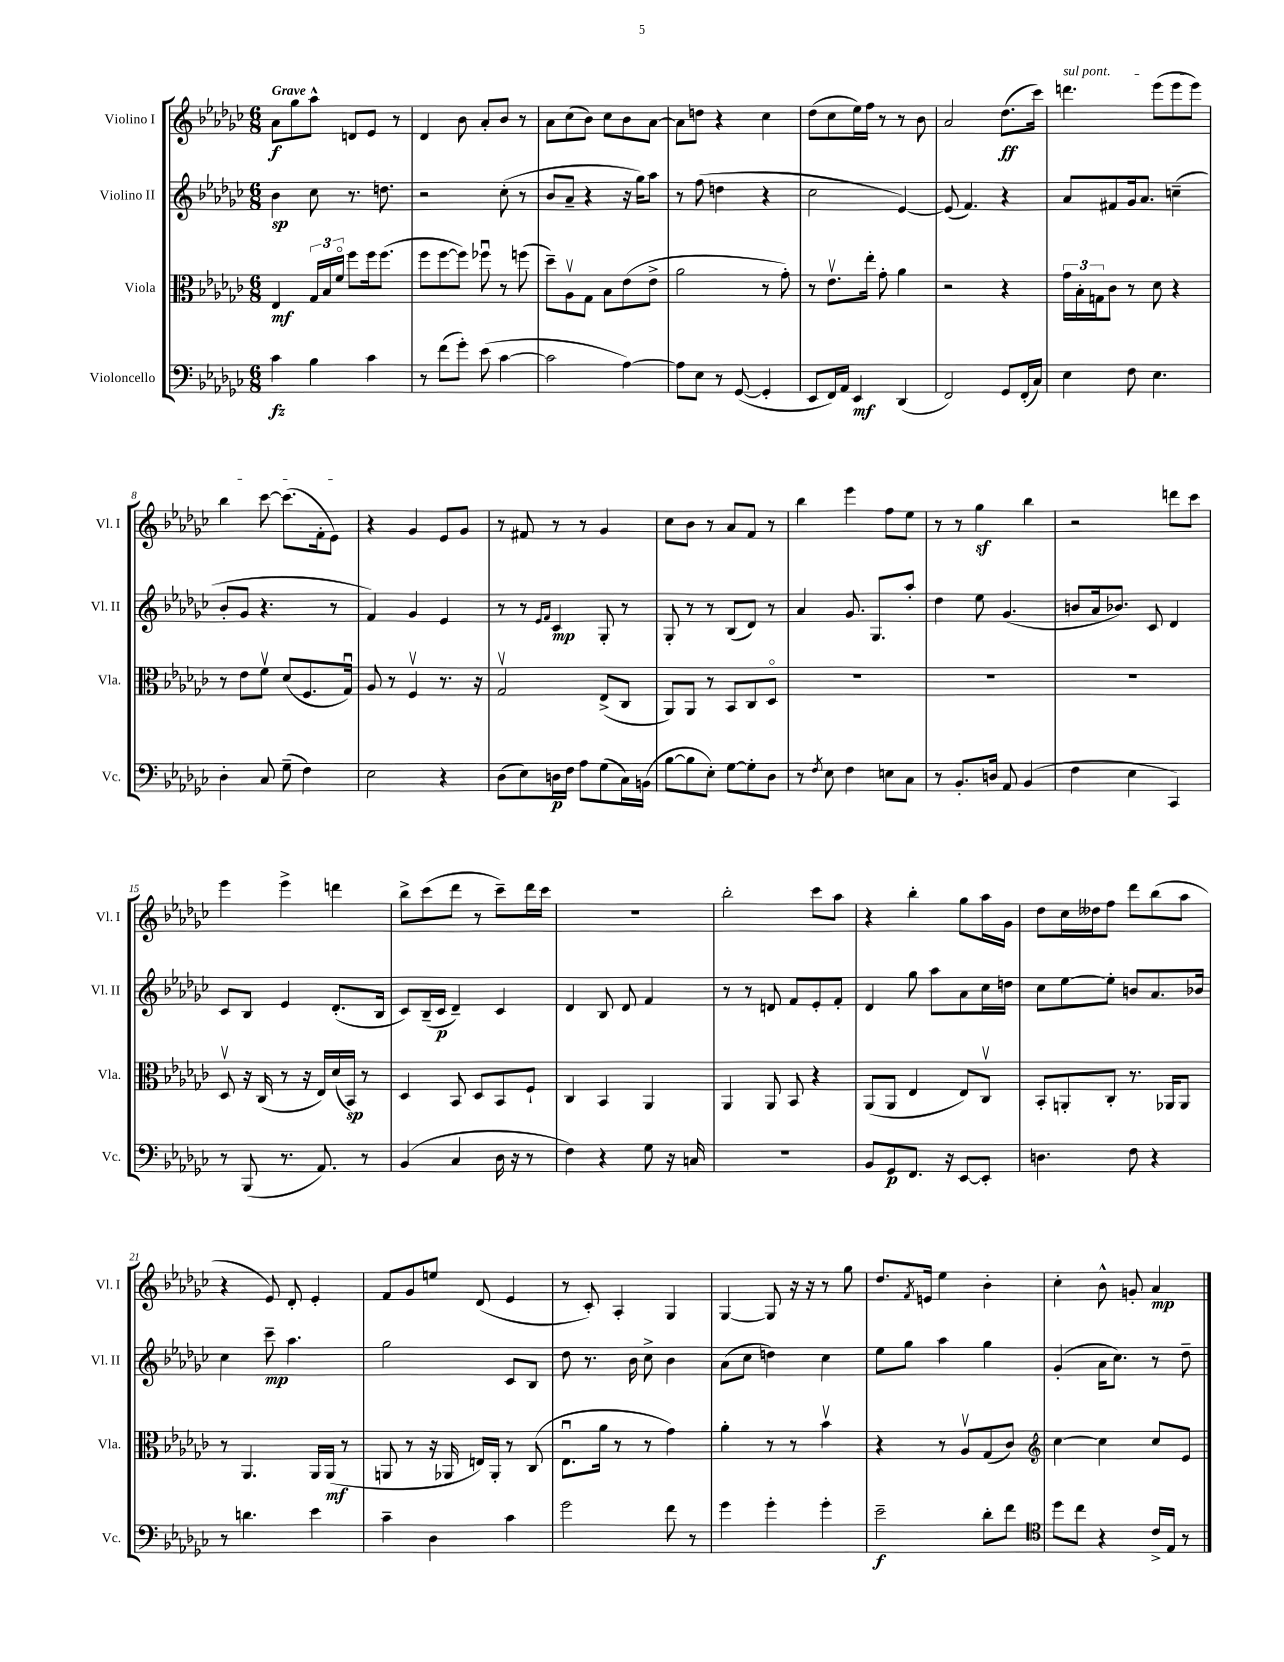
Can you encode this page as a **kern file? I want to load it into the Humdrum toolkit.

**kern	**dynam	**kern	**dynam	**kern	**dynam	**kern	**dynam
*part4	*part4	*part3	*part3	*part2	*part2	*part1	*part1
*staff4	*staff4	*staff3	*staff3	*staff2	*staff2	*staff1	*staff1
*I"Violoncello	*	*I"Viola	*	*I"Violino II	*	*I"Violino I	*
*I'Vc.	*	*I'Vla.	*	*I'Vl. II	*	*I'Vl. I	*
*clefF4	*	*clefC3	*	*clefG2	*	*clefG2	*
*k[b-e-a-d-g-c-]	*	*k[b-e-a-d-g-c-]	*	*k[b-e-a-d-g-c-]	*	*k[b-e-a-d-g-c-]	*
*M6/8	*	*M6/8	*	*M6/8	*	*M6/8	*
=1	=1	=1	=1	=1	=1	=1	=1
!	!	!	!	!	!	!LO:TX:a:B:t=Grave	!
4c-\	fz	4E-/	mf	4b-\	sp	8a-\L	f
.	.	.	.	.	.	8gg-\	.
4B-\	.	24G-/LL	.	8cc-\	.	8aa-^^\J	.
.	.	24B-/	.	.	.	.	.
.	.	24f/JJ	.	.	.	.	.
.	.	8ff\L	.	8.r	.	8dn/L	.
4c-\	.	16ff\k	.	.	.	8e-/J	.
.	.	(8.ff\J	.	8.ddn\	.	.	.
.	.	.	.	.	.	8r	.
=2	=2	=2	=2	=2	=2	=2	=2
8r	.	8ff\L	.	2r	.	4d-/	.
(8f\L	.	[8ff\	.	.	.	.	.
8g-'\J)	.	8ff\J])	.	.	.	8b-\	.
(8e-\	.	8ff-Xu\	.	.	.	8a-'/L	.
[4c-\	.	8r	.	(8cc-'\	.	8b-/J	.
.	.	(8ffn\	.	8r	.	8r	.
=3	=3	=3	=3	=3	=3	=3	=3
2c-\]	.	8dd-~\L)	.	8b-/L	.	8a-\L	.
.	.	8A-v\	.	8a-~/J	.	(8cc-\	.
.	.	8G-\J	.	4r	.	8b-\J)	.
.	.	8B-\L	.	.	.	8cc-\L	.
[4A-\)	.	(8e-\	.	16r	.	8b-\	.
.	.	.	.	16gg-\KL)	.	.	.
.	.	8e-^\J	.	8aa-\J	.	[8a-\J	.
=4	=4	=4	=4	=4	=4	=4	=4
8A-\L]	.	2a-\	.	8r	.	8a-\L]	.
8E-\J	.	.	.	(8ff\	.	8ddn\J	.
8r	.	.	.	4ddn\	.	4r	.
([8GG-/	.	.	.	.	.	.	.
4GG-'/]	.	8r	.	4r	.	4cc-\	.
.	.	8g-'\)	.	.	.	.	.
=5	=5	=5	=5	=5	=5	=5	=5
8EE-/L	.	8r	.	2cc-\	.	(8dd-\L	.
16FF/L)	.	8.e-v\L	.	.	.	8cc-\	.
16AA-/JJ	.	.	.	.	.	.	.
4EE-/	mf	.	.	.	.	16ee-\L)	.
.	.	16ee-'\Jk	.	.	.	16ff\JJ	.
.	.	8g-'\	.	.	.	8r	.
(4DD-/	.	4a-\	.	[4e-/)	.	8r	.
.	.	.	.	.	.	8b-\	.
=6	=6	=6	=6	=6	=6	=6	=6
2FF/)	.	2r	.	(8e-/]	.	2a-/	.
.	.	.	.	4.f/)	.	.	.
8GG-/L	.	4r	.	4r	.	(8.dd-\L	ff
(16FF'/L	.	.	.	.	.	.	.
16C-/JJ)	.	.	.	.	.	16ccc-\Jk)	.
=7	=7	=7	=7	=7	=7	=7	=7
!	!	!	!	!	!	!LO:TX:a:i:t=sul pont.	!
4E-\	.	24g-\LL	.	8a-/L	.	4.dddn\	.
.	.	24B-'\	.	.	.	.	.
.	.	24Gn\J	.	.	.	.	.
.	.	8c-\J	.	8f#X/	.	.	.
8F\	.	8r	.	16g-/k	.	.	.
.	.	.	.	8.a-/J	.	.	.
4.E-\	.	8d-\	.	.	.	(8eee-\L	.
.	.	4r	.	(4ccn~\	.	8eee-\	.
.	.	.	.	.	.	8eee-\J)	.
!!LO:LB:g=z
=8	=8	=8	=8	=8	=8	=8	=8
4D-'\	.	8r	.	8b-'/L	.	4bb-\	.
.	.	8e-\L	.	8g-/J	.	.	.
8C-/	.	8fv\J	.	4.r	.	[8ccc-\	.
(8G-~\	.	(8d-/L	.	.	.	(8.ccc-\L]	.
4F\)	.	8.F/	.	.	.	.	.
.	.	.	.	.	.	16f'\k	.
.	.	.	.	8r	.	8e-\J)	.
.	.	16G-u/Jk)	.	.	.	.	.
=9	=9	=9	=9	=9	=9	=9	=9
2E-\	.	8A-/	.	4f/)	.	4r	.
.	.	8r	.	.	.	.	.
.	.	4Fv/	.	4g-/	.	4g-/	.
4r	.	8.r	.	4e-/	.	8e-/L	.
.	.	.	.	.	.	8g-/J	.
.	.	16r	.	.	.	.	.
=10	=10	=10	=10	=10	=10	=10	=10
(8D-\L	.	2G-v/	.	8r	.	8r	.
8E-\)	.	.	.	8r	.	8f#X/	.
.	.	.	.	16qqe-/LL	.	.	.
.	.	.	.	16qqf/JJ	.	.	.
16Dn\L	p	.	.	4c-/	mp	8r	.
16F\JJ	.	.	.	.	.	.	.
8A-\L	.	.	.	.	.	8r	.
(8G-\	.	(8E-^/L	.	8G-'/	.	4g-/	.
16C-\L)	.	8C-/J	.	8r	.	.	.
(16BBn\JJ	.	.	.	.	.	.	.
=11	=11	=11	=11	=11	=11	=11	=11
[8B-\L	.	8AA-/L)	.	8G-'/	.	8cc-\L	.
8B-\]	.	8AA-/J	.	8r	.	8b-\J	.
8E-'\J)	.	8r	.	8r	.	8r	.
[8G-\L	.	8BB-/L	.	(8B-/L	.	8a-/L	.
8G-'\]	.	8C-/	.	8d-/J)	.	8f/J	.
8D-\J	.	8D-/J	.	8r	.	8r	.
=12	=12	=12	=12	=12	=12	=12	=12
8r	.	2.r	.	4a-/	.	4bb-\	.
8qF/	.	.	.	.	.	.	.
8E-\	.	.	.	.	.	.	.
4F\	.	.	.	8.g-/	.	4eee-\	.
.	.	.	.	8.G-/L	.	.	.
8En\L	.	.	.	.	.	8ff\L	.
8C-\J	.	.	.	8aa-'/J	.	8ee-\J	.
=13	=13	=13	=13	=13	=13	=13	=13
8r	.	2.r	.	4dd-\	.	8r	.
8.BB-'/L	.	.	.	.	.	8r	.
.	.	.	.	8ee-\	.	4gg-z\	.
16Dn/Jk	.	.	.	.	.	.	.
8AA-/	.	.	.	(4.g-/	.	.	.
(4BB-/	.	.	.	.	.	4bb-\	.
=14	=14	=14	=14	=14	=14	=14	=14
4F\	.	2.r	.	8bn/L	.	2r	.
.	.	.	.	16a-/k	.	.	.
.	.	.	.	8.b-X/J)	.	.	.
4E-\	.	.	.	.	.	.	.
.	.	.	.	8c-/	.	.	.
4CC-/)	.	.	.	4d-/	.	8dddn\L	.
.	.	.	.	.	.	8ccc-\J	.
!!LO:LB:g=z
=15	=15	=15	=15	=15	=15	=15	=15
8r	.	8D-v/	.	8c-/L	.	4eee-\	.
(8BBB-/	.	16r	.	8B-/J	.	.	.
.	.	(16C-/	.	.	.	.	.
8.r	.	8r	.	4e-/	.	4eee-^\	.
.	.	16r	.	.	.	.	.
8.AA-/)	.	16E-/LL)	.	.	.	.	.
.	.	(16d-/	.	(8.d-'/L	.	4dddn\	.
.	.	16BB-/JJ)	sp	.	.	.	.
8r	.	8r	.	.	.	.	.
.	.	.	.	16B-/Jk	.	.	.
=16	=16	=16	=16	=16	=16	=16	=16
(4BB-/	.	4D-/	.	8c-/L)	.	8bb-^\L	.
.	.	.	.	(16B-~/L	.	(8ccc-\	.
.	.	.	.	16c-/JJ	p	.	.
4C-/	.	8BB-/	.	4d-~/)	.	8ddd-\J	.
.	.	8D-/L	.	.	.	8r	.
16D-\	.	8BB-/	.	4c-/	.	8ccc-~\L)	.
16r	.	.	.	.	.	.	.
8r	.	8F`/J	.	.	.	16ddd-\L	.
.	.	.	.	.	.	16ccc-\JJ	.
=17	=17	=17	=17	=17	=17	=17	=17
4F\)	.	4C-/	.	4d-/	.	2.r	.
4r	.	4BB-/	.	8B-/	.	.	.
.	.	.	.	8d-/	.	.	.
8G-\	.	4AA-/	.	4f/	.	.	.
16r	.	.	.	.	.	.	.
16Cn/	.	.	.	.	.	.	.
=18	=18	=18	=18	=18	=18	=18	=18
2.r	.	4AA-/	.	8r	.	2bb-'\	.
.	.	.	.	8r	.	.	.
.	.	8AA-/	.	8dn/	.	.	.
.	.	8BB-/	.	8f/L	.	.	.
.	.	4r	.	8e-'/	.	8ccc-\L	.
.	.	.	.	8f'/J	.	8aa-\J	.
=19	=19	=19	=19	=19	=19	=19	=19
8BB-/L	.	(8AA-/L	.	4d-/	.	4r	.
8GG-/	p	8AA-/J	.	.	.	.	.
8.FF/J	.	4E-/	.	8gg-\	.	4bb-'\	.
.	.	.	.	8aa-\L	.	.	.
16r	.	.	.	.	.	.	.
[8EE-/L	.	8E-/L)	.	8a-\	.	8gg-\L	.
8EE-'/J]	.	8C-v/J	.	16cc-\L	.	16aa-\L	.
.	.	.	.	16ddn\JJ	.	16g-\JJ	.
=20	=20	=20	=20	=20	=20	=20	=20
4.Dn\	.	8BB-'/L	.	8cc-\L	.	8dd-\L	.
.	.	8AAn'/	.	[8ee-\	.	16cc-\L	.
.	.	.	.	.	.	16dd--X\J	.
.	.	8C-'/J	.	8ee-'\J]	.	8ff\J	.
8F\	.	8.r	.	8bn/L	.	8ddd-\L	.
4r	.	.	.	8.a-/	.	(8bb-\	.
.	.	16AA-X/KL	.	.	.	.	.
.	.	8AA-/J	.	.	.	8aa-\J	.
.	.	.	.	16b-X/Jk	.	.	.
!!LO:LB:g=z
=21	=21	=21	=21	=21	=21	=21	=21
8r	.	8r	.	4cc-\	.	4r	.
4.dn\	.	4.AA-/	.	.	.	.	.
.	.	.	.	8ccc-~\	mp	8e-/)	.
.	.	.	.	4.aa-\	.	8d-'/	.
4e-\	.	16AA-/LL	.	.	.	4e-'/	.
.	.	(16AA-/JJ	mf	.	.	.	.
.	.	8r	.	.	.	.	.
=22	=22	=22	=22	=22	=22	=22	=22
4c-~\	.	8AAn/	.	2gg-\	.	8f/L	.
.	.	8r	.	.	.	8g-/	.
4D-\	.	16r	.	.	.	8een/J	.
.	.	16AA-X/	.	.	.	.	.
.	.	16En/LL)	.	.	.	(8d-/	.
.	.	16AA-'/JJ	.	.	.	.	.
4c-\	.	8r	.	8c-/L	.	4e-/	.
.	.	(8C-/	.	8B-/J	.	.	.
=23	=23	=23	=23	=23	=23	=23	=23
2g-\	.	8.E-u\L	.	8dd-\	.	8r	.
.	.	.	.	8.r	.	8c-'/)	.
.	.	16a-\Jk	.	.	.	.	.
.	.	8r	.	.	.	4A-'/	.
.	.	.	.	16b-\	.	.	.
.	.	8r	.	8cc-^\	.	.	.
8f\	.	4g-\)	.	4b-\	.	4G-/	.
8r	.	.	.	.	.	.	.
=24	=24	=24	=24	=24	=24	=24	=24
4g-\	.	4a-'\	.	(8a-\L	.	[4G-/	.
.	.	.	.	8cc-\J	.	.	.
4g-'\	.	8r	.	4ddn\)	.	8G-/]	.
.	.	8r	.	.	.	16r	.
.	.	.	.	.	.	16r	.
4g-'\	.	4b-v\	.	4cc-\	.	8r	.
.	.	.	.	.	.	8gg-\	.
=25	=25	=25	=25	=25	=25	=25	=25
2e-~\	f	4r	.	8ee-\L	.	8.dd-/L	.
.	.	.	.	8gg-\J	.	.	.
.	.	.	.	.	.	8qf/	.
.	.	.	.	.	.	16en/Jk	.
.	.	8r	.	4aa-\	.	4ee-\	.
.	.	8A-v/L	.	.	.	.	.
8d-'\L	.	(8G-/	.	4gg-\	.	4b-'\	.
8f\J	.	8c-/J)	.	.	.	.	.
=26	=26	=26	=26	=26	=26	=26	=26
*clefC4	*	*clefG2	*	*	*	*	*
8dd-\L	.	[4cc-\	.	(4g-'/	.	4cc-'\	.
8cc-\J	.	.	.	.	.	.	.
4r	.	4cc-\]	.	16a-\KL	.	8b-^^\	.
.	.	.	.	8.cc-\J)	.	.	.
.	.	.	.	.	.	8gn'/	.
16c-^/LL	.	8cc-/L	.	8r	.	4a-/	mp
16E-/JJ	.	.	.	.	.	.	.
8r	.	8e-/J	.	8dd-~\	.	.	.
==	==	==	==	==	==	==	==
*-	*-	*-	*-	*-	*-	*-	*-
